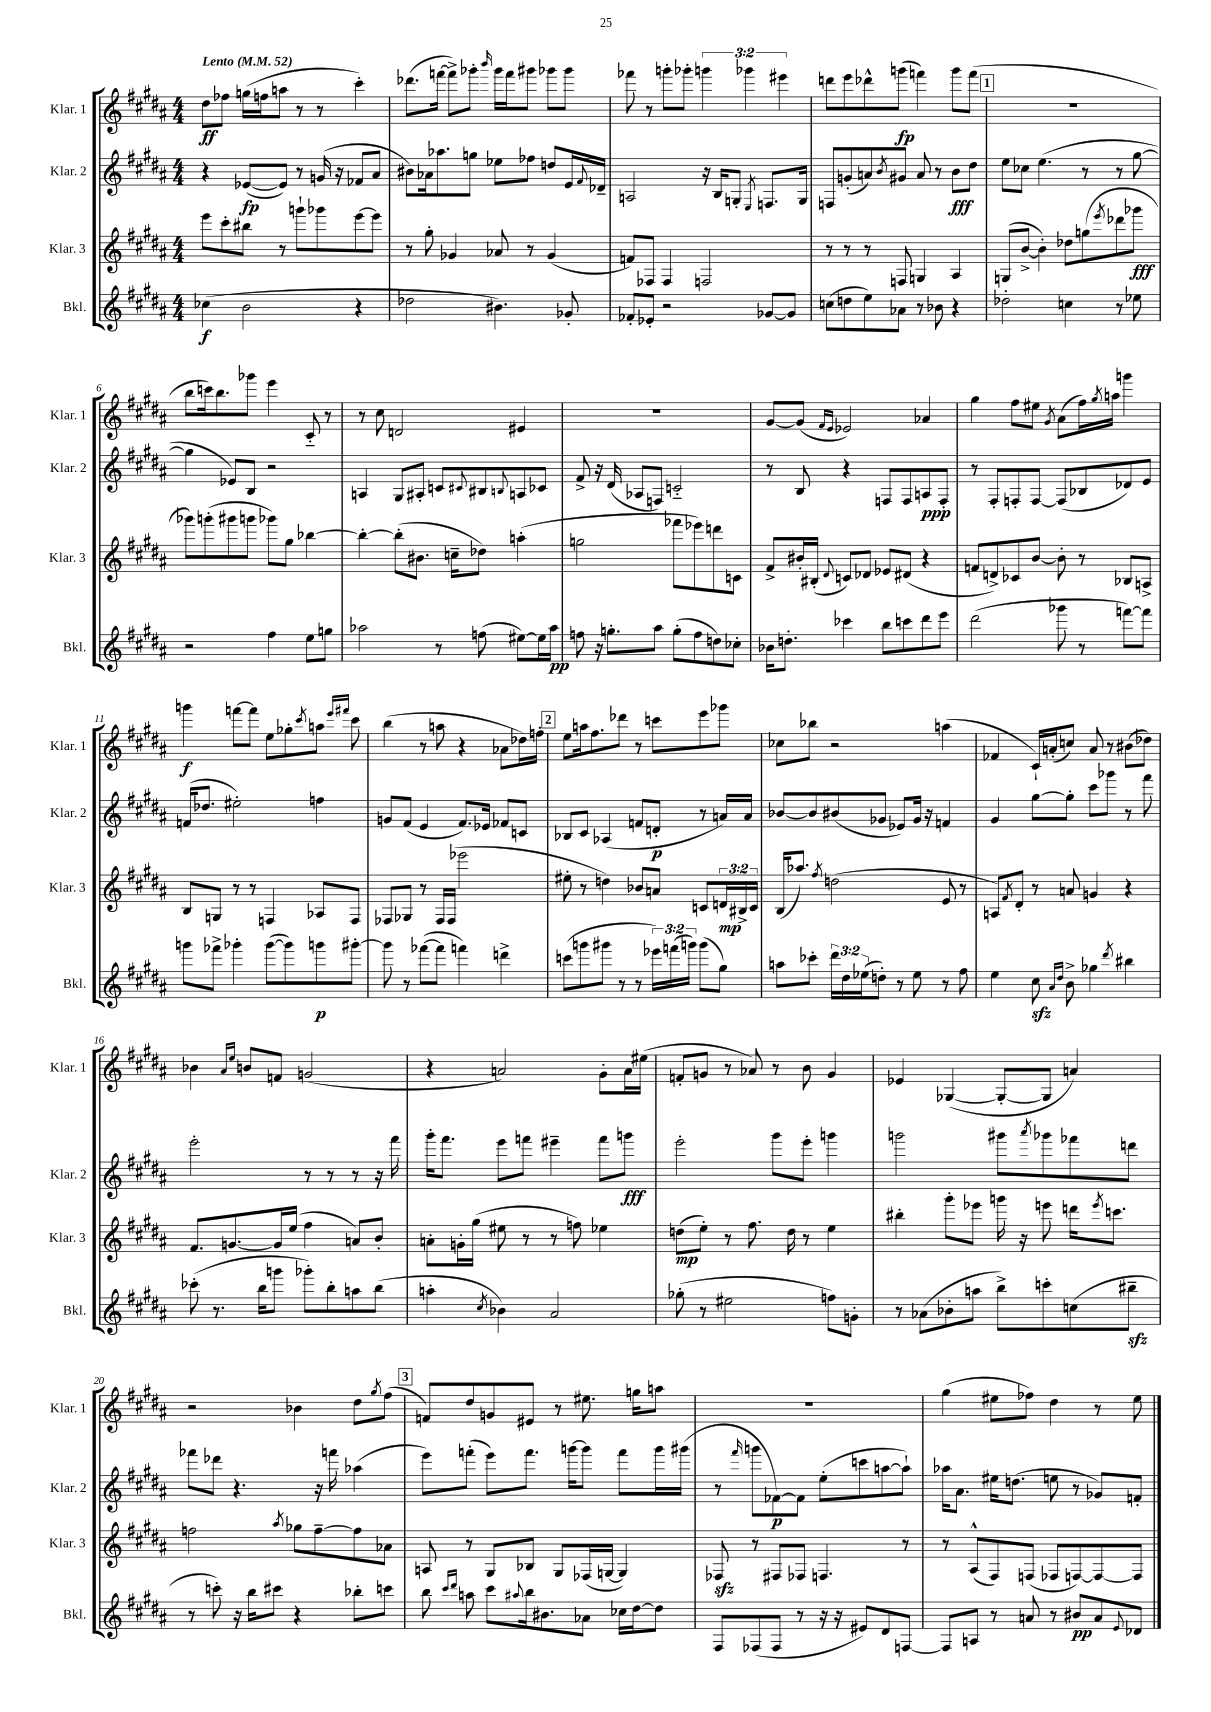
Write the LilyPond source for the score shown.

<<
\new StaffGroup <<
\new Staff = "s0" \with { instrumentName = "Klar. 1" shortInstrumentName = "Klar. 1" } {
    \clef treble \key b \major \numericTimeSignature \time 4/4 \override Staff.TupletNumber.text = #tuplet-number::calc-fraction-text \tempo "Lento" 4 = 52
    dis''8\ff fes''8 g''16( f''16 a''8 r8 r8 cis'''4-.) |
    des'''8.( f'''16~ f'''8->) ges'''8-. \grace { b'''16 } ges'''16 f'''16 gis'''8 ges'''8 ges'''8 |
    fes'''8 r8 g'''8-. ges'''8-. \tuplet 3/2 { g'''4 ges'''4 eis'''4 } |
    d'''8 e'''8 des'''8-^ g'''8\fp( f'''4) g'''8 f'''8( |
    \mark \markup { \box "1" } R1 |
    b''8 c'''16) b''8. ges'''8 e'''4 cis'8-_ r8 |
    r8 cis''8 d'2 eis'4 |
    R1 |
    gis'8~ gis'8( \grace { fis'16 e'16 } ees'2) aes'4 |
    gis''4 fis''8 eis''8 \acciaccatura { gis'8 } ais'8( fis''16) \acciaccatura { gis''8 } a''16 g'''4 |
    g'''4\f f'''8~ f'''8 e''8 ges''8-. \acciaccatura { cis'''8 } a''8 \grace { e'''16 fis'''16 } cis'''8 |
    b''4( r8 a''8 r4 aes'8 des''16) f''16-. |
    \mark \markup { \box "2" } e''8 a''16 fis''8. des'''8 r8 c'''8 e'''8 ges'''8 |
    ces''8 bes''8 r2 a''4( |
    fes'4 cis'16-!) a'16-.( c''8) a'8 r8 bis'8( des''8) |
    bes'4 \grace { ais'16 e''16 } b'8 f'8 g'2( |
    r4 a'2) gis'8-. a'16 eis''16( |
    f'8-. g'8 r8 aes'8) r8 b'8 g'4 |
    ees'4 ges4~( ges8~-. ges8 a'4) |
    r2 bes'4 dis''8 \acciaccatura { gis''8 } fis''8( |
    \mark \markup { \box "3" } f'8) dis''8 g'8 eis'8 r8 eis''8. g''16 a''8 |
    R1 |
    gis''4( eis''8 fes''8) dis''4 r8 eis''8 \bar "|." |
}
\new Staff = "s1" \with { instrumentName = "Klar. 2" shortInstrumentName = "Klar. 2" } {
    \clef treble \key b \major \numericTimeSignature \time 4/4
    r4 ees'8~\fp( ees'8) r8 g'16( r16 fes'8 ais'8 |
    bis'8) aes'16 aes''8. g''8 ees''8 fes''8 d''8 e'16 \appoggiatura { fis'8 } des'16-- |
    a2 r16 b16 g8-. \acciaccatura { e8 } f8. g16 |
    f8 g'8-.( a'8) \acciaccatura { b'8 } gis'8 a'8 r8 b'8\fff dis''8 |
    \mark \markup { \box "1" } e''8 ces''8 e''4.( r8 r8 gis''8~ |
    gis''4 ees'8) b8 r2 |
    a4 gis8 ais8-. c'8 \appoggiatura { cis'8 } bis8 \appoggiatura { b8 } a8 ces'8 |
    fis'8-> r16 dis'16( aes8 f8) c'2-_ |
    r8 b8 r4 f8 f8 a8\ppp f8-. |
    r8 fis8-. f8-. f8~ f8( bes8 des'8) e'8 |
    f'16( des''8. eis''2-.) f''4 |
    g'8 fis'8( e'4 fis'8.) ees'16 fes'8 c'8 |
    \mark \markup { \box "2" } bes8 cis'8 aes4( f'8 d'8-.\p r8 a'16) a'16 |
    bes'8~ bes'8 bis'8( ges'8 ees'8) ges'16 r16 f'4 |
    gis'4 gis''8~ gis''8-. cis'''8 ges'''8 r8 fis'''8 |
    e'''2-. r8 r8 r8 r16 fis'''16 |
    gis'''16-. fis'''8. e'''8 f'''8 eis'''4-- f'''8 g'''8\fff |
    e'''2-. gis'''8 e'''8-. g'''4 |
    g'''2 gis'''8 \acciaccatura { ais'''8 } ges'''8 fes'''8 d'''8 |
    fes'''8 des'''8 r4. r16 f'''16 aes''4( |
    \mark \markup { \box "3" } e'''8) f'''8-.( e'''8) f'''8. g'''16~ g'''8 f'''8 g'''16 gis'''16( |
    r8 \grace { fis'''16 } g'''8 fes'8~\p) fes'8 e''8-.( c'''8 a''8~ a''8-!) |
    aes''16 ais'8. eis''16 d''8.( e''8 r8 ges'8) f'8-. \bar "|." |
}
\new Staff = "s2" \with { instrumentName = "Klar. 3" shortInstrumentName = "Klar. 3" } {
    \clef treble \key b \major \numericTimeSignature \time 4/4 \override Staff.TupletNumber.text = #tuplet-number::calc-fraction-text
    e'''8 cis'''8-. bis''8 r8 g'''8-! ges'''8 e'''8~ e'''8 |
    r8 gis''8-. ges'4 aes'8 r8 ges'4( |
    f'8) fes8 fes4 f2 |
    r8 r8 r8 f8 g4 ais4 |
    \mark \markup { \box "1" } g8( b'8~-> b'4-.) des''8 g''8( \acciaccatura { e'''8 } des'''8 ges'''8\fff |
    ges'''8) g'''8-.( gis'''8 g'''8 ges'''8) gis''8 bes''4~ |
    bes''4~-. bes''8-.( bis'8. c''16-- des''8) a''4-.( |
    g''2 fes'''8 ees'''8) d'''8 c'8 |
    fis'8-> bis'16-. bis16-.( \appoggiatura { dis'8 } c'8) des'8 ees'8 dis'8( r4 |
    f'8 d'8->) ces'8 b'8~ b'8-. r8 bes8 a8-> |
    b8 g8 r8 r8 f4 aes8 f8 |
    fes8 ges8 r8 fes16 fes16( ees'''2 |
    \mark \markup { \box "2" } eis''8-. r8 d''4) bes'8 a'8 c'8 \tuplet 3/2 { d'16\mp bis16-> c'16 } |
    b16( aes''8.) \acciaccatura { fis''8 } d''2( e'8 r8 |
    a8) \acciaccatura { fis'8 } dis'8-. r8 a'8 g'4 r4 |
    fis'8. g'8.~ g'16 e''16( fis''4 a'8) b'8-. |
    a'8-. g'16-. gis''16( eis''8 r8 r8 f''8) ees''4 |
    d''8\mp( e''8-.) r8 fis''8. d''16 r8 e''4 |
    bis''4-. gis'''8-. ees'''8 g'''16 r16 e'''8 d'''16 \acciaccatura { e'''8 } c'''8. |
    f''2 \acciaccatura { ais''8 } ges''8 f''8~-- f''8 aes'8 |
    \mark \markup { \box "3" } a8 r8 gis8 bes8 gis8 fes16( g16~ g4) |
    fes8\sfz r8 fis8 fes8 f4. r8 |
    r8 ais8-^( fis8) f8( fes8 f8~) f8~ f8 \bar "|." |
}
\new Staff = "s3" \with { instrumentName = "Bkl." shortInstrumentName = "Bkl." } {
    \clef treble \key b \major \numericTimeSignature \time 4/4 \override Staff.TupletNumber.text = #tuplet-number::calc-fraction-text
    ces''4\f( b'2 r4 |
    des''2 bis'4.) ges'8-. |
    fes'8-. ees'8-. r2 ges'8~ ges'8 |
    c''8( d''8 e''8) aes'8 r8 bes'8 r4 |
    \mark \markup { \box "1" } des''2-. c''4 r8 ees''8 |
    r2 fis''4 e''8 g''8 |
    aes''2 r8 f''8( eis''8~) eis''16 aes''16\pp |
    f''8 r16 g''8.-. ais''8 g''8-.( f''8 d''8) ces''8-. |
    bes'16 d''8.-. ces'''4 b''8 c'''8 dis'''8 e'''8 |
    dis'''2( ges'''8 r8 f'''8~) f'''8 |
    g'''8 fes'''8-> ges'''4-. ges'''8~( ges'''8) g'''8\p gis'''8~-. |
    gis'''8 r8 fes'''8~( fes'''8 f'''4) d'''4-> |
    \mark \markup { \box "2" } c'''8( g'''8 gis'''8 r8 r8 \tuplet 3/2 { ees'''16) f'''16( g'''16) } g'''8( gis''8) |
    a''8 ces'''8-. \tuplet 3/2 { dis'''16 dis''16 ees''16( } d''8-.) r8 ees''8 r8 fis''8 |
    e''4 cis''8\sfz \grace { ais'16 dis''16 } b'8-> ges''4 \acciaccatura { dis'''8 } bis''4 |
    ces'''8-.( r8. b''16 g'''8 ges'''8-.) b''8-. a''8 b''8( |
    a''4-. \acciaccatura { cis''8 } bes'4) ais'2 |
    ges''8-.( r8 eis''2 f''8) g'8-. |
    r8 aes'8( bes'8-. a''8 b''8->) c'''8-. c''8( bis''8--\sfz |
    r8 c'''8-.) r16 b''16 cis'''8 r4 bes''8-. c'''8 |
    \mark \markup { \box "3" } b''8 \grace { cis'''16 dis'''16 } a''8 cis'''8 \appoggiatura { ais''8 } b''16 bis'8. aes'8 ces''16 dis''16~ dis''8 |
    fis8 fes8( fes8 r8 r16 r16 eis'8) dis'8 f8~ |
    f8 a8 r8 a'8 r8 bis'8\pp a'8 \appoggiatura { e'8 } des'8 \bar "|." |
}
>>
>>
